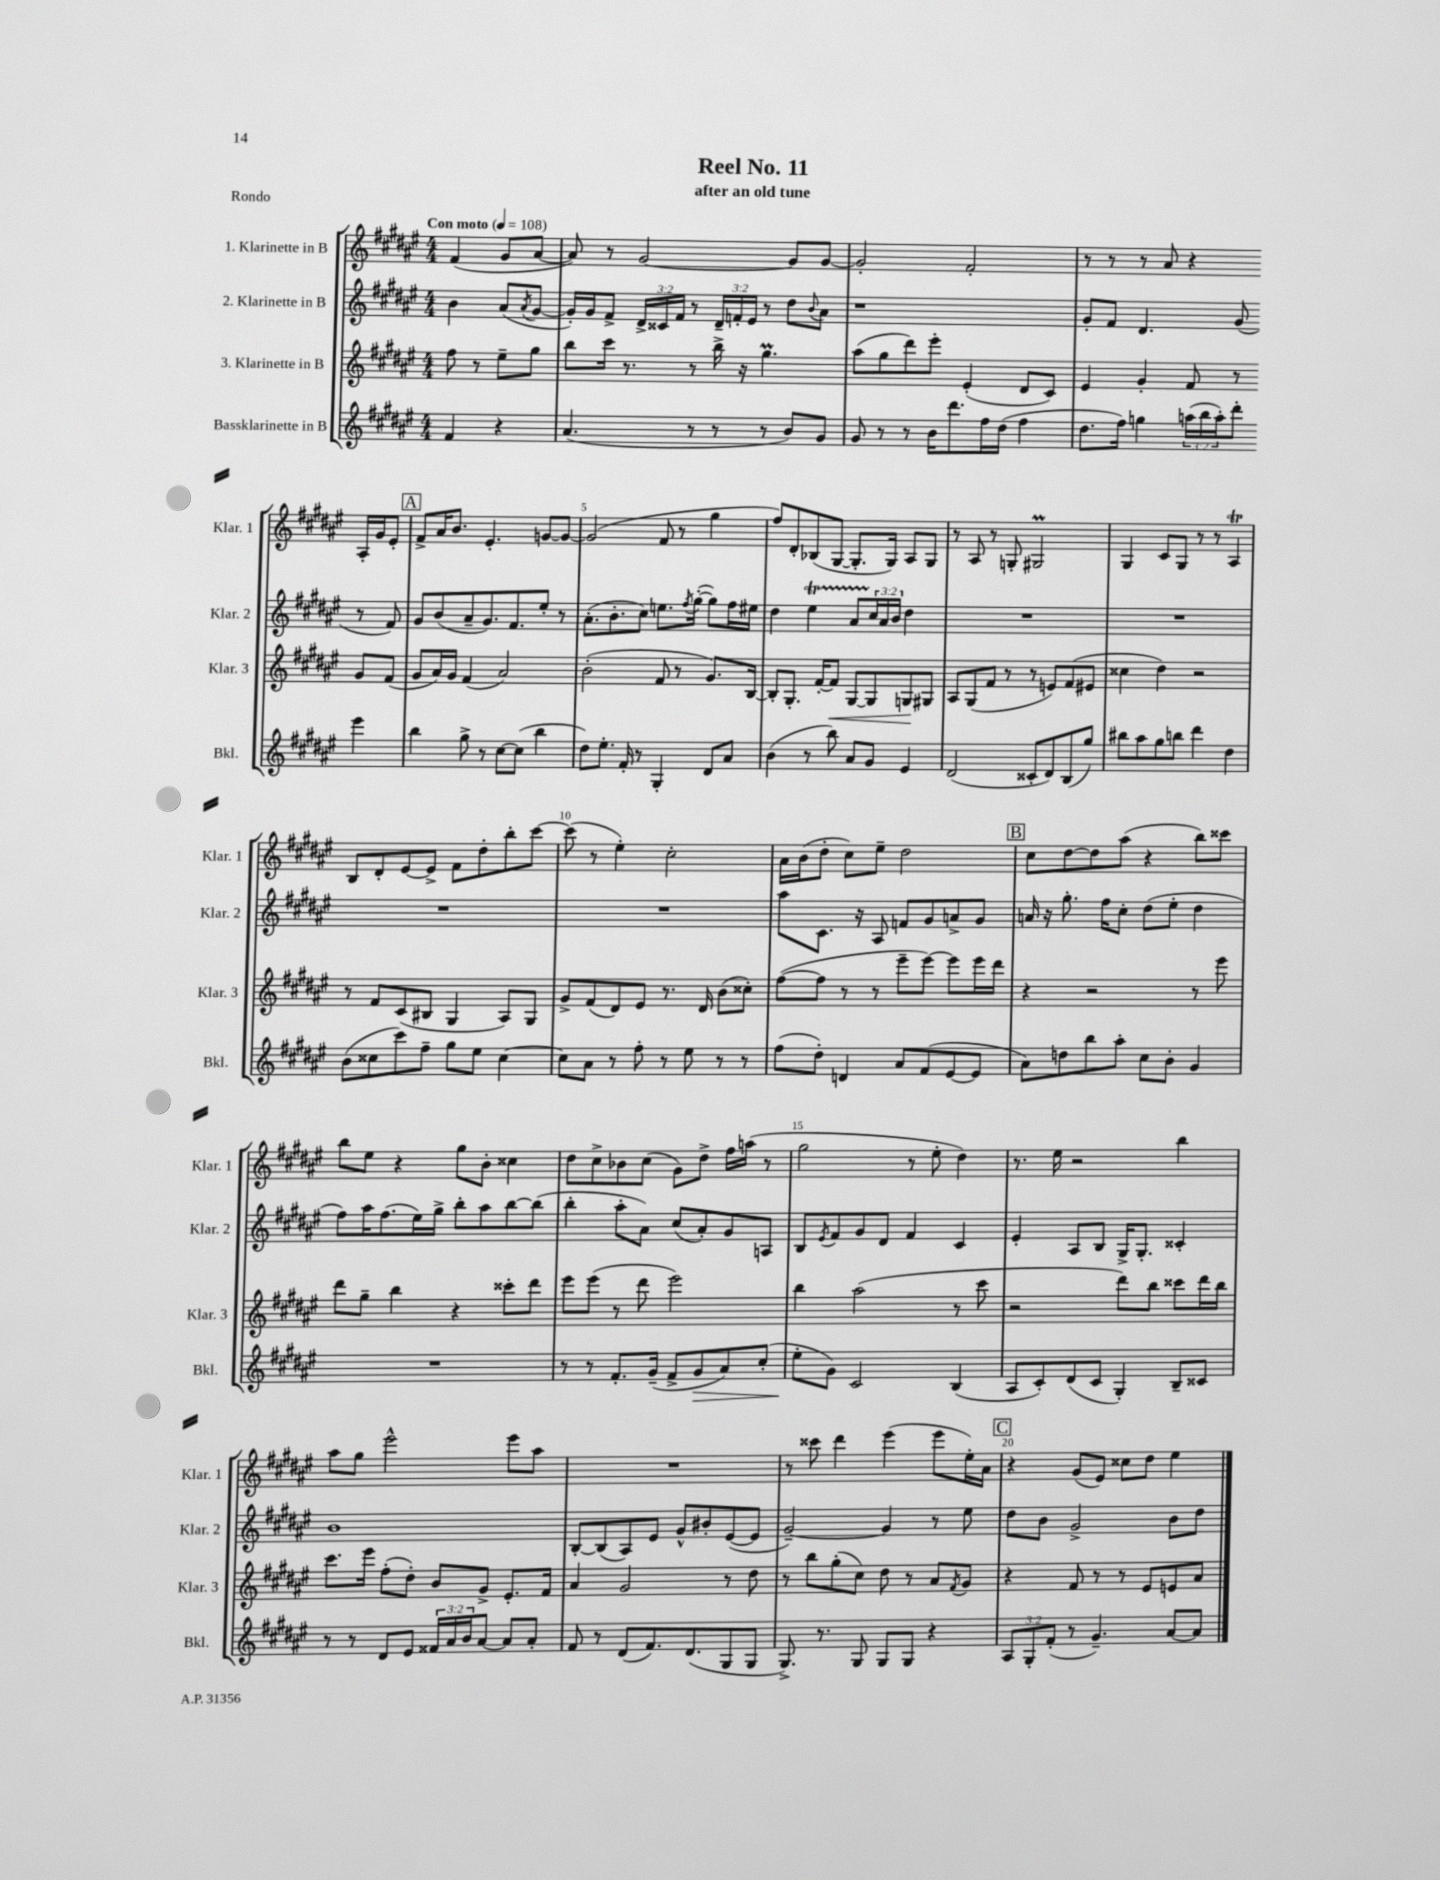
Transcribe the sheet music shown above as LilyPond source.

\header { title = "Reel No. 11" subtitle = "after an old tune" piece = "Rondo" }
<<
\new StaffGroup <<
\new Staff = "s0" \with { instrumentName = "1. Klarinette in B" shortInstrumentName = "Klar. 1" } {
    \clef treble \key fis \major \numericTimeSignature \time 4/4 \partial 2 \tempo "Con moto" 4 = 108
    fis'4( gis'8 ais'8~ |
    ais'8) r8 gis'2~ gis'8 gis'8~ |
    gis'2-. fis'2-. |
    r8 r8 r8 ais'8 r4 ais16-. gis'16 eis'8-. |
    \mark \markup { \box "A" } fis'8-> ais'16 b'8. eis'4.-. g'8~ g'8~ |
    g'2( fis'8 r8 gis''4 |
    fis''8) dis'8-. bes8( gis8~ gis8.-. gis16) ais8 gis8 |
    r8 ais8 r8 g8-. gis2\prall |
    gis4 cis'8 gis8 r8 r8 ais4\trill |
    b8 dis'8-. eis'8~ eis'8-> fis'8 dis''8-. b''8-. cis'''8~ |
    cis'''8( r8 eis''4-.) cis''2-. |
    ais'16 b'16( dis''8-. cis''8) eis''8-- dis''2 |
    \mark \markup { \box "B" } cis''8 dis''8~ dis''8 ais''8( r4 b''8) cisis'''8 |
    b''8 eis''8 r4 gis''8 b'8-. cisis''4 |
    dis''8 cis''8-> bes'8 cis''8( gis'8) dis''8-> fis''16 a''16( r8 |
    gis''2 r8 eis''8-. dis''4) |
    r8. eis''16 r2 b''4 |
    ais''8 gis''8 eis'''2-^ eis'''8 ais''8 |
    R1 |
    r8 cisis'''8 dis'''4 eis'''4( eis'''8 eis''16-.) ais'16 |
    \mark \markup { \box "C" } r4 gis'8( eis'8) cisis''8 dis''8 eis''4 \bar "|." |
}
\new Staff = "s1" \with { instrumentName = "2. Klarinette in B" shortInstrumentName = "Klar. 2" } {
    \clef treble \key fis \major \numericTimeSignature \time 4/4 \override Staff.TupletNumber.text = #tuplet-number::calc-fraction-text \partial 2
    b'4 ais'8( \acciaccatura { ais'8 } gis'8~ |
    gis'16-.) gis'16 fis'8-> \tuplet 3/2 { dis'16-> cisis'16 fis'16 } r8 \tuplet 3/2 { dis'16-- f'16-. eis'16 } r8 dis''8 \appoggiatura { b'8 } ais'8 |
    r1 |
    gis'8-. fis'8 dis'4. gis'8( r8 fis'8) |
    \mark \markup { \box "A" } gis'8 b'8( ais'8-- gis'8.) fis'8. eis''8-. r8 |
    ais'8.-.( b'8.-. cis''8) e''8. \acciaccatura { fis''8 } gis''16~-.( gis''8) fis''16 eis''16 |
    dis''4 eis''4\startTrillSpan ais'8 \tuplet 3/2 { cis''16\stopTrillSpan ais'16 b'16 } dis''4 |
    R1 |
    R1 |
    R1 |
    R1 |
    ais''8 cis'8. r16 ais8 f'8 gis'8 a'8-> gis'8 |
    \mark \markup { \box "B" } a'16 r16 gis''8.-. fis''16 cis''8-. dis''8( eis''8-. dis''4 |
    fis''8) ais''16 fis''8.( eis''16) gis''16-> b''8-. ais''8 b''8~ b''8( |
    b''4-. ais''8-. ais'8) cis''8( ais'8-.) gis'8 a8 |
    b8 \acciaccatura { eis'8 } fis'8 gis'8 dis'8 fis'4 cis'4 |
    eis'4-. ais8 b8 gis16-> gis8.-. cisis'4-. |
    b'1 |
    b8~-. b8( ais8) eis'8 gis'8-^ bis'8-. eis'8~( eis'8 |
    gis'2~--) gis'4 r8 eis''8 |
    \mark \markup { \box "C" } dis''8 b'8 gis'2-> b'8 dis''8 \bar "|." |
}
\new Staff = "s2" \with { instrumentName = "3. Klarinette in B" shortInstrumentName = "Klar. 3" } {
    \clef treble \key fis \major \numericTimeSignature \time 4/4 \partial 2
    fis''8 r8 eis''8-- gis''8 |
    b''8 cis'''16 r8. r8 b''16-> r16 gis''4.\prall |
    ais''8( gis''8 dis'''8) eis'''8-. eis'4-.( dis'8 cis'8) |
    eis'4 gis'4-. fis'8 r8 gis'8 fis'8( |
    \mark \markup { \box "A" } gis'8 ais'16) gis'16 fis'4( ais'2) |
    b'2-.( fis'8 r8 gis'8.) b16~ |
    b8-. gis8.-. fis'16~-. fis'8\< gis8~ gis8 g8\! gis8 |
    ais8 gis8( fis'8 r8 r8 e'8) fis'8( eis'8 |
    cisis''4 dis''4) r2 |
    r8 fis'8 cis'8( bis8 gis4 ais8) gis8 |
    gis'8-> fis'8( dis'8) eis'8 r8. dis'16 b'8( cisis''8-.) |
    fis''8~( fis''8 r8 r8 eis'''8-- eis'''8~) eis'''8 eis'''16 dis'''16 |
    \mark \markup { \box "B" } r4 r2 r8 eis'''8 |
    dis'''8 gis''8-- b''4 r4 cisis'''8-. dis'''8 |
    eis'''8 eis'''8( r8 dis'''8 eis'''2) |
    b''4 ais''2( r8 cis'''8 |
    r2 dis'''8) b''8 cisis'''8 dis'''16 b''16 |
    cis'''8. eis'''16 fis''8-.( dis''8-.) b'8 gis'8-> eis'8.-. fis'16 |
    ais'4 gis'2 r8 dis''8 |
    r8 b''8 gis''8-.( cis''8) dis''8 r8 ais'8 \acciaccatura { fis'8 } gis'8 |
    \mark \markup { \box "C" } r4 fis'8 r8 r8 eis'8 e'8 ais'8 \bar "|." |
}
\new Staff = "s3" \with { instrumentName = "Bassklarinette in B" shortInstrumentName = "Bkl." } {
    \clef treble \key fis \major \numericTimeSignature \time 4/4 \override Staff.TupletNumber.text = #tuplet-number::calc-fraction-text \partial 2
    fis'4 r4 |
    ais'4.( r8 r8 r8 b'8) gis'8 |
    gis'8 r8 r8 b'16 dis'''8. fis''16 dis''16( fis''4 |
    dis''8. fis''16) g''4 \tuplet 3/2 { a''16( b''16 a''16-.) } dis'''8-. eis'''4 |
    \mark \markup { \box "A" } b''4 gis''8-> r8 cis''8~ cis''8( b''4 |
    dis''8) eis''8.-. fis'16-. r8 gis4-. dis'8 ais'8 |
    b'4( r8 b''8) ais'8 gis'8 eis'4 |
    dis'2( cisis'8-. dis'8) b8( gis''8) |
    bis''8 ais''8 gis''8 b''8 dis'''4 dis''4 |
    b'8( cisis''8 cis'''8) fis''8-- gis''8 eis''8 cisis''4~ |
    cisis''8 ais'8 r8 fis''8-. r8 eis''8 r8 r8 |
    fis''8( dis''8-.) d'4 ais'8 fis'8( eis'8~ eis'8 |
    \mark \markup { \box "B" } ais'8) d''8 b''8 ais''8-. cis''8 b'8-. gis'4 |
    R1 |
    r8 r8 fis'8.-. gis'16--( fis'8-> gis'8\> ais'8) cis''8-.( |
    eis''8-.\! gis'8) cis'2 b4( |
    ais8 cis'8-.) dis'8( cis'8 gis4-.) b8-- cisis'8 |
    r8 r8 dis'8 eis'8 \tuplet 3/2 { fisis'16 ais'16 b'16 } ais'8~ ais'8 ais'8-. |
    fis'8 r8 dis'8( fis'8.) dis'8.( gis8 gis8 |
    gis8.->) r8. gis8 gis8 gis8 r4 |
    \mark \markup { \box "C" } \tuplet 3/2 { ais8 gis8-. fis'8-.( } r8 gis'4.--) ais'8~ ais'8 \bar "|." |
}
>>
>>
\layout { \context { \Score \override BarNumber.break-visibility = ##(#f #t #t) barNumberVisibility = #(every-nth-bar-number-visible 5) } }
